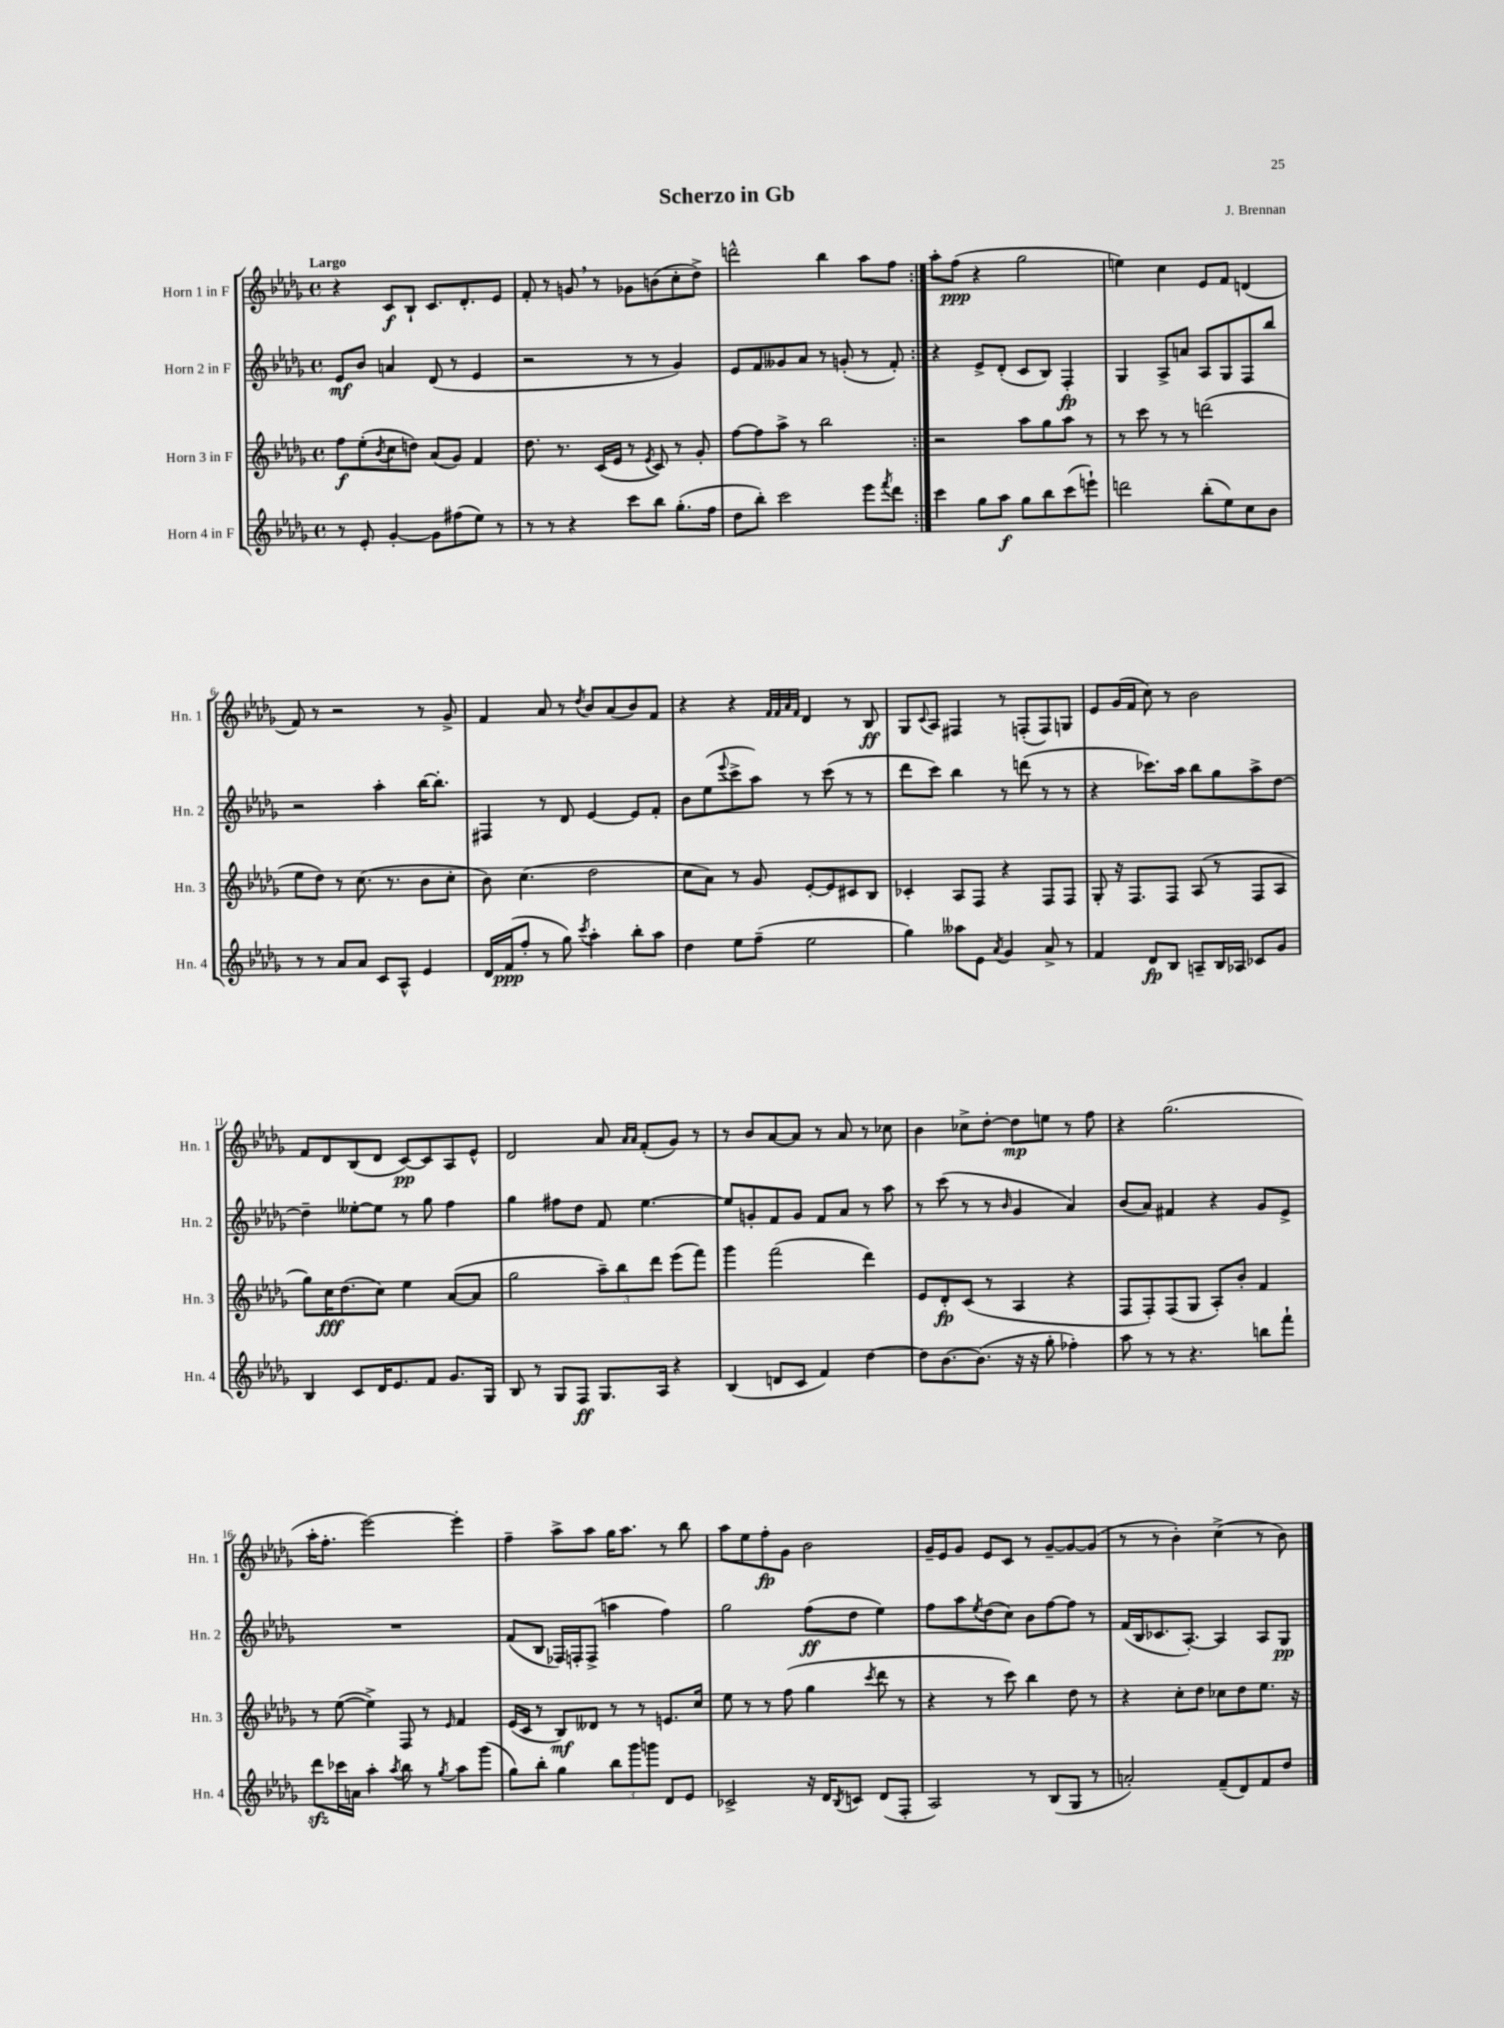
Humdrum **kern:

**kern	**kern	**kern	**kern
*staff4	*staff3	*staff2	*staff1
*clefG2	*clefG2	*clefG2	*clefG2
*k[b-e-a-d-g-]	*k[b-e-a-d-g-]	*k[b-e-a-d-g-]	*k[b-e-a-d-g-]
*M4/4	*M4/4	*M4/4	*M4/4
*met(c)	*met(c)	*met(c)	*met(c)
8r	8ff	8e-	4r
8e-'	(8ee-'	8b-	.
.	8qb-	.	.
[4g-'	8cc	4a	8c
.	8dd)	.	8B-`
8g-]	(8a-	(8d-	8.c
(8ff#	8g-)	8r	.
.	.	.	8.d-'
8ee-)	4f	4e-	.
8r	.	.	8e-
=	=	=	=
8r	8.dd-	2r	8f'
8r	.	.	8r
.	8.r	.	.
4r	.	.	8g
.	(16c	.	8r
.	16e-	.	.
8ccc	8r	8r	8g-
.	8qe-	.	.
8bb-	8c)	8r	(8b
(8.gg-'	8r	4g-)	8cc'
.	8g-'	.	8dd-^)
16ff	.	.	.
=	=	=	=
8dd-	[8ff	8e-	2ddd^^
8bb-')	8ff]	8f	.
2ccc	8aa-^	8g--	.
.	8r	8a-	.
.	2bb-	8r	4bb-
.	.	(8g'	.
8eee-	.	8r	8aa-
8qfff	.	.	.
8ddd-	.	8f')	8ff
=:|!	=:|!	=:|!	=:|!
4ccc	2r	4r	8aa-'
.	.	.	(8ff
8gg-	.	8e-^	4r
8aa-	.	(8d-'	.
8gg-	8aa-	8c	2gg-
8bb-	8gg-	8B-)	.
(8ccc	8aa-	4F'	.
8eee`)	8r	.	.
=	=	=	=
2ddd	8r	4G-	4ee)
.	8ccc	.	.
.	8r	8A-^	4cc
.	8r	8a	.
(8bb-'	(2ddd	8A-	8e-
8ee-)	.	8G-	8f
8cc	.	8F	(4d
8b-	.	8bb-	.
=	=	=	=
8r	8ee-	2r	8f)
8r	8dd-)	.	8r
8a-	8r	.	2r
8a-	(8.cc	.	.
8c	.	4aa-'	.
.	8.r	.	.
8A-^^	.	.	.
4e-	8b-	[16bb-	8r
.	.	8.bb-']	.
.	8cc'	.	8g-^
=	=	=	=
16d-	8b-)	4F#	4f
(16f	.	.	.
8ff'	(4.cc	.	.
8r	.	8r	8a-
8gg-)	.	8d-	8r
8qccc	.	.	8qdd-
4aa-'	2dd-	[4e-	8b-
.	.	.	(8a-
8bb-'	.	8e-]	8b-)
8aa-	.	8f'	8f
=	=	=	=
4dd-	8cc	8b-	4r
.	8a-)	(8ee-	.
.	.	8qqeee-	.
8ee-	8r	8ccc^	4r
(8ff~	8g-	8aa-)	.
.	.	.	32qqf
.	.	.	32qqf
.	.	.	32qqa-
.	.	.	32qqf
2ee-	[8e-'	8r	4d-
.	8e-]	(8ccc	.
.	8c#	8r	8r
.	8B-	8r	8B-
=	=	=	=
4gg-)	4c-'	8ddd-	8G-
.	.	.	8qqc
.	.	8ccc)	8A-
8aa--	8A-	4bb-	4F#
8e-	8F	.	.
8qa-	.	.	.
4g-	4r	8r	8r
.	.	(8ddd	(8F'
8a-^	8F	8r	8F)
8r	8F	8r	8G
=	=	=	=
4f	8G-'	4r	8e-
.	16r	.	(16g-
.	8.F	.	16f
8d-	.	8.ccc-)	8cc)
8B-	8F	.	8r
.	.	16aa-	.
8A~	(8A-	8bb-	2b-
16B-	8r	8gg-	.
16A-	.	.	.
8c-	8F	8aa-^	.
8g-	8A-	[8dd-	.
=	=	=	=
4B-	8gg-)	4dd-~]	8f
.	16cc	.	8d-
.	(8.dd-	.	.
8c	.	[8ee--'	(8B-
16d-	8cc)	8ee--]	8d-
8.e-	.	.	.
.	4ee-	8r	[8c)
8f	.	8gg-	8c]
8.g-	([8a-	4ff	8A-
.	8a-]	.	8e-^^
16G-	.	.	.
=	=	=	=
8B-	2gg-	4gg-	2d-
8r	.	.	.
8G-	.	8ff#	.
8F	.	8dd-	.
8.G-	12aa-~)	8f	8a-
.	12bb-	.	.
.	.	.	16qqa-
.	.	.	16qqa-
.	.	[4.ee-	(8f'
.	12ddd-	.	.
16A-	.	.	.
4r	(8eee-	.	8g-)
.	8fff)	.	8r
=	=	=	=
(4B-	4ggg-	8ee-]	8r
.	.	8g'	8b-
8d	(2fff	8f	[8a-
8c	.	8g	8a-]
4f)	.	8f	8r
.	.	8a-	8a-
[4dd-	4ddd-)	8r	8r
.	.	8aa-	8cc-
=	=	=	=
8dd-]	8e-	8r	4b-
[8.b-	8d-'	(8ccc	.
.	(8c	8r	8cc-^
(8.b-]	.	.	.
.	8r	8r	[8dd-'
.	.	16qqb-	.
16r	4A-	4g-	8dd-]
16r	.	.	.
8gg-'	.	.	8ee
4ff-')	4r	4a-)	8r
.	.	.	8ff
=	=	=	=
8aa-	8F	(8b-	4r
8r	8F')	8a-)	.
8r	(8F	4f#	(2.gg-
4.r	8G-	.	.
.	8A-')	4r	.
.	8b-'	.	.
8bb	4f	8g-	.
8fff`	.	8e-^	.
=	=	=	=
8ddd-	8r	1r	16aa-'
.	.	.	8.ff'
16ccc-	([8ee-	.	.
16a	.	.	.
4aa-'	4ee-^])	.	[2eee-)
8qaa-	.	.	.
8bb-	8F	.	.
8r	8r	.	.
8qgg-	16qqe-	.	.
8aa-	4f	.	4eee-']
(8ggg-	.	.	.
=	=	=	=
8gg-)	(16e-	(8f	4ff~
.	16c	.	.
8bb-'	8r	8B-	.
4gg-	8B-)	16F-)	8aa-^
.	.	16F'	.
.	8d--	(8F^	8aa-
12bb-	8r	4aa	16gg-
.	.	.	8.aa-
12ggg-	.	.	.
.	8r	.	.
12ggg	.	.	.
8d-	8.e	4ff)	8r
8e-	.	.	8bb-
.	16cc	.	.
=	=	=	=
2c-^	8ee-	2gg-	8aa-
.	8r	.	8ee-
.	8r	.	8ff'
.	(8ff	.	8g-
16r	4gg-	(8ff	2b-
16d-	.	.	.
8qB-	.	.	.
8c	.	8dd-	.
.	8qccc	.	.
(8d-	8ddd-	4ee-)	.
8F'	8r	.	.
=	=	=	=
2A-)	4r	8ff	16g-~
.	.	.	16e-
.	.	8aa-	8g-
.	.	8qee-	.
.	8r	(8dd-	8e-
.	8ccc)	8cc)	8c
8r	4bb-	8b-	8r
(8B-	.	[8ff	[8g-~
8G-	8dd-	8ff]	8g-_
8r	8r	8r	(8g-]
=	=	=	=
2a')	4r	(16f	8r
.	.	16B-	.
.	.	8.c-	8r
.	8cc'	.	4b-')
.	.	[8.A-')	.
.	8dd-	.	.
(8f~	8cc-	4A-]	(4cc^
8d-)	8dd-	.	.
8f	8.ee-	8A-	8r
8dd-	.	8G-	8b-)
.	16r	.	.
==	==	==	==
*-	*-	*-	*-
